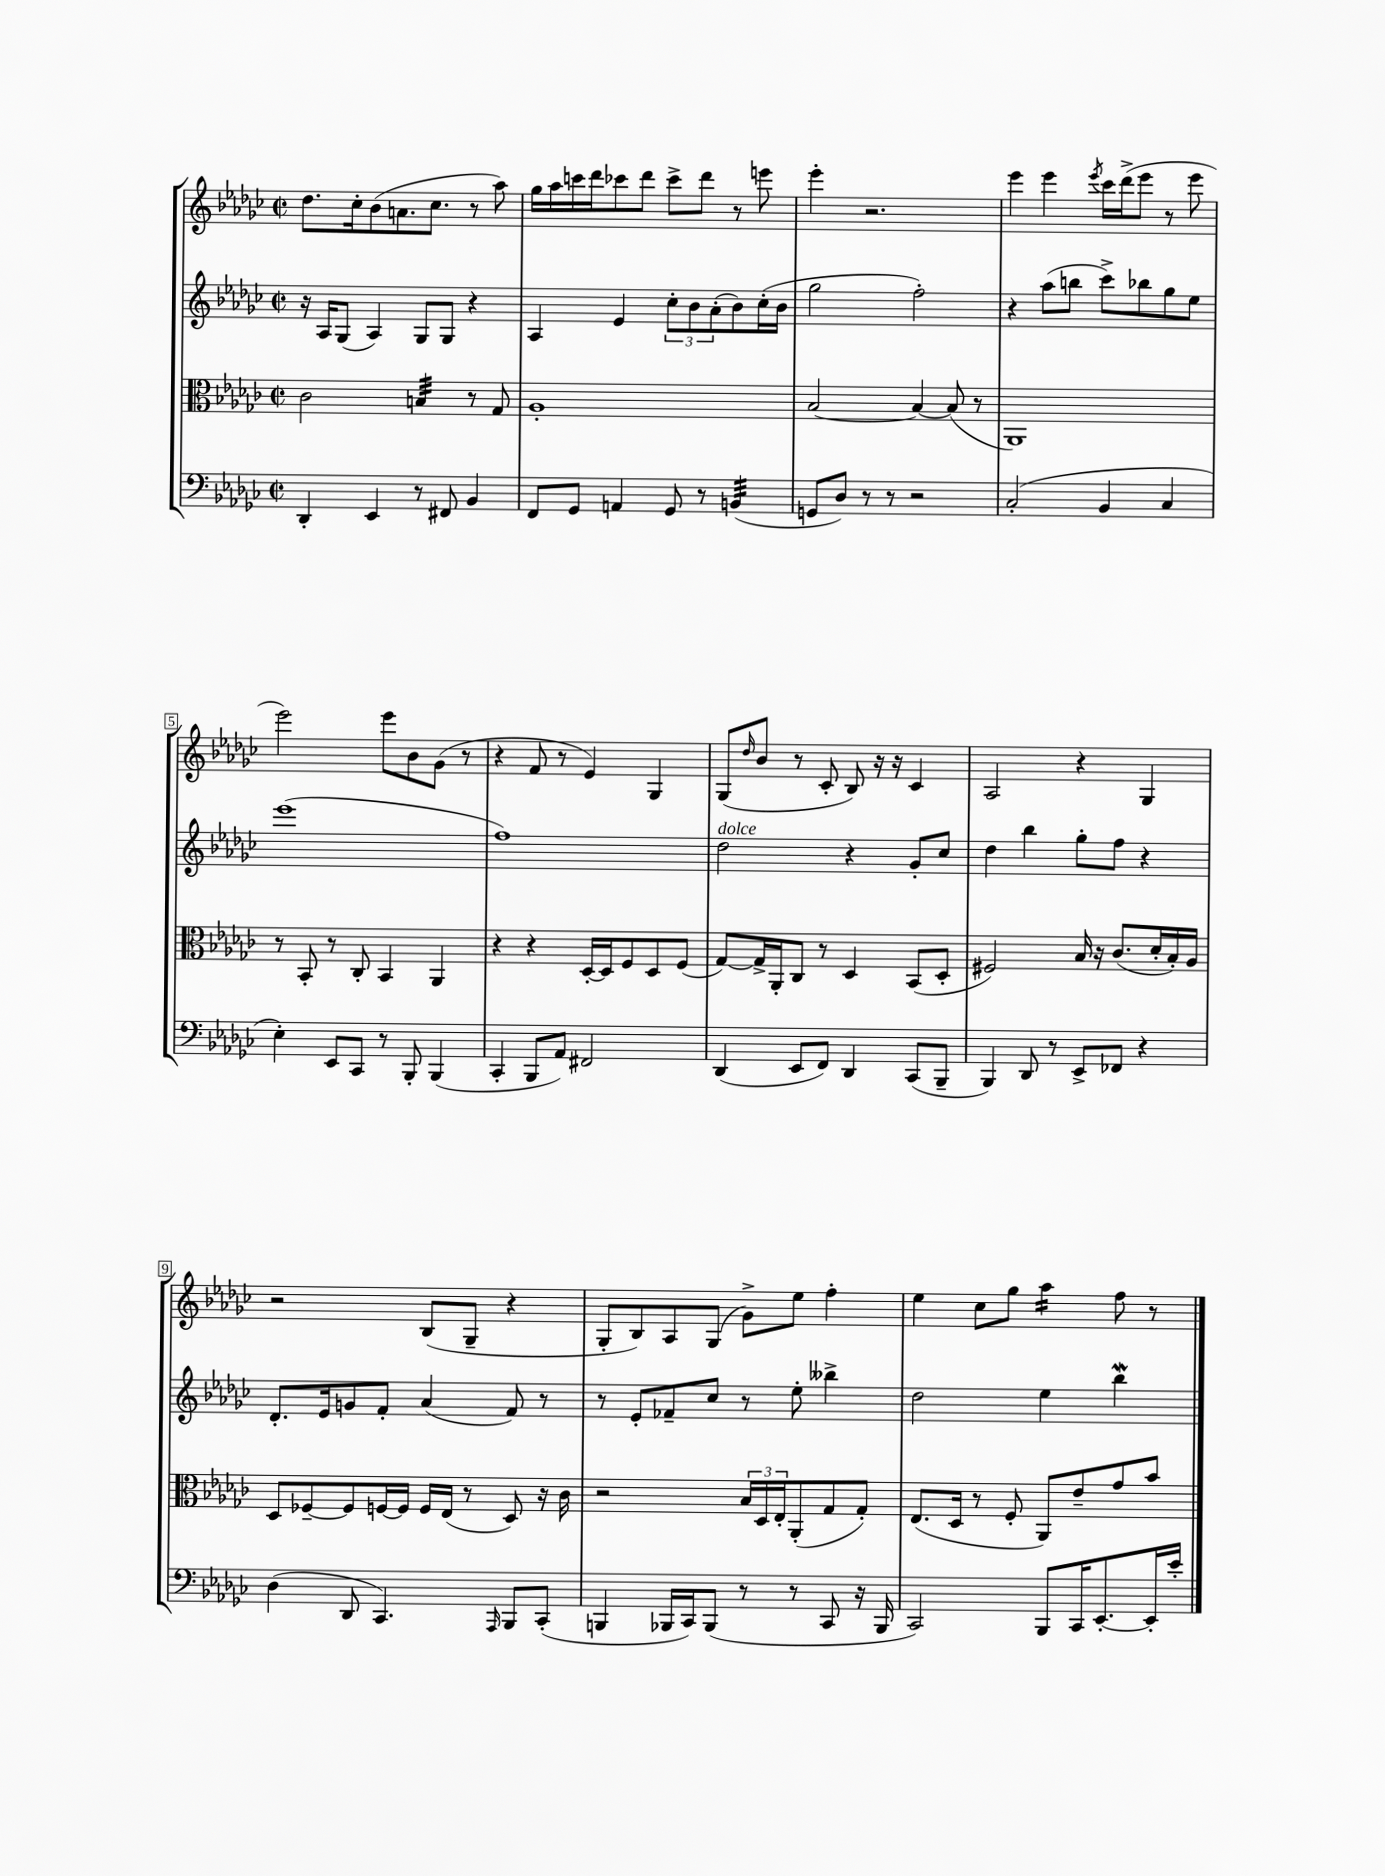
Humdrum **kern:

**kern	**kern	**kern	**kern
*staff4	*staff3	*staff2	*staff1
*clefF4	*clefC3	*clefG2	*clefG2
*k[b-e-a-d-g-c-]	*k[b-e-a-d-g-c-]	*k[b-e-a-d-g-c-]	*k[b-e-a-d-g-c-]
*M2/2	*M2/2	*M2/2	*M2/2
*met(c|)	*met(c|)	*met(c|)	*met(c|)
4DD-'	2c-	16r	8.dd-
.	.	16A-	.
.	.	(8G-	.
.	.	.	16cc-'
4EE-	.	4A-)	(8b-
.	.	.	8.a
8r	4B	8G-	.
.	.	.	8.cc-
8FF#	.	8G-	.
4BB-	8r	4r	8r
.	8G-	.	8aa-)
=	=	=	=
8FF	1A-'	4A-	16gg-
.	.	.	16aa-
8GG-	.	.	16ccc
.	.	.	16ddd-
4AA	.	4e-	8ccc-
.	.	.	8ddd-
8GG-	.	12cc-'	8ccc-^
.	.	12b-	.
8r	.	.	8ddd-
.	.	(12a-'	.
(4BB	.	8b-)	8r
.	.	(16cc-'	8eee
.	.	16b-	.
=	=	=	=
8GG	[2B-	2gg-	4eee-'
8D-)	.	.	.
8r	.	.	2.r
8r	.	.	.
2r	4B-_	2ff')	.
.	(8B-]	.	.
.	8r	.	.
=	=	=	=
(2C-'	1AA-)	4r	4eee-
.	.	(8aa-	4eee-
.	.	8bb	.
.	.	.	8qeee-
4BB-	.	8ccc-^)	16ccc-
.	.	.	(16ddd-^
.	.	8bb-	8eee-
4C-	.	8gg-	8r
.	.	8ee-	8eee-
=	=	=	=
4E-')	8r	(1eee-	2eee-)
.	8BB-'	.	.
8EE-	8r	.	.
8CC-	8C-'	.	.
8r	4BB-	.	8eee-
8BBB-'	.	.	8b-
(4BBB-	4AA-	.	(8g-
.	.	.	8r
=	=	=	=
4CC-'	4r	1ff)	4r
8BBB-	4r	.	8f
8AA-)	.	.	8r
2FF#	[16D-'	.	4e-)
.	16D-]	.	.
.	8F	.	.
.	8D-	.	4G-
.	(8F	.	.
=	=	=	=
(4DD-	[8G-)	2dd-	(8G-
.	.	.	16qqdd-
.	16G-^]	.	8b-
.	16AA-'	.	.
8EE-	8C-	.	8r
8FF)	8r	.	8c-'
4DD-	4D-	4r	8B-)
.	.	.	16r
.	.	.	16r
(8CC-	(8BB-	8g-'	4c-
8BBB-~	8D-'	8cc-	.
=	=	=	=
4BBB-)	2F#)	4dd-	2A-
8DD-	.	4bb-	.
8r	.	.	.
8EE-^	16B-	8gg-'	4r
.	16r	.	.
8FF-	(8.c-	8ff	.
4r	.	4r	4G-
.	16d-'	.	.
.	16B-')	.	.
.	16A-	.	.
=	=	=	=
(4D-	8D-	8.d-'	2r
.	[8F-~	.	.
.	.	16e-	.
8DD-	8F-]	8g	.
4.CC-)	[16F	8f'	.
.	16F]	.	.
.	16F	(4a-	(8B-
.	(16E-	.	.
.	8r	.	8G-~
16qqAAA-	.	.	.
8BBB-	8D-)	8f)	4r
(8CC-'	16r	8r	.
.	16c-	.	.
=	=	=	=
4BBB	2r	8r	8G-'
.	.	8e-'	8B-)
16BBB-	.	8f-~	8A-
16CC-)	.	.	.
(8BBB-	.	8cc-	(8G-
8r	24B-	8r	8g-^)
.	24D-	.	.
.	24E-'	.	.
8r	(8AA-'	8ee-'	8ee-
8CC-	8G-	4bb--^	4ff'
16r	8G-')	.	.
16BBB-	.	.	.
=	=	=	=
2CC-)	(8.E-	2dd-	4ee-
.	16D-	.	.
.	8r	.	8cc-
.	8F'	.	8gg-
8BBB-	8AA-)	4ee-	4aa-
16CC-	8e-~	.	.
[8.EE-'	.	.	.
.	8g-	4bb-	8ff
16EE-']	8b-	.	8r
16e-'	.	.	.
==	==	==	==
*-	*-	*-	*-
